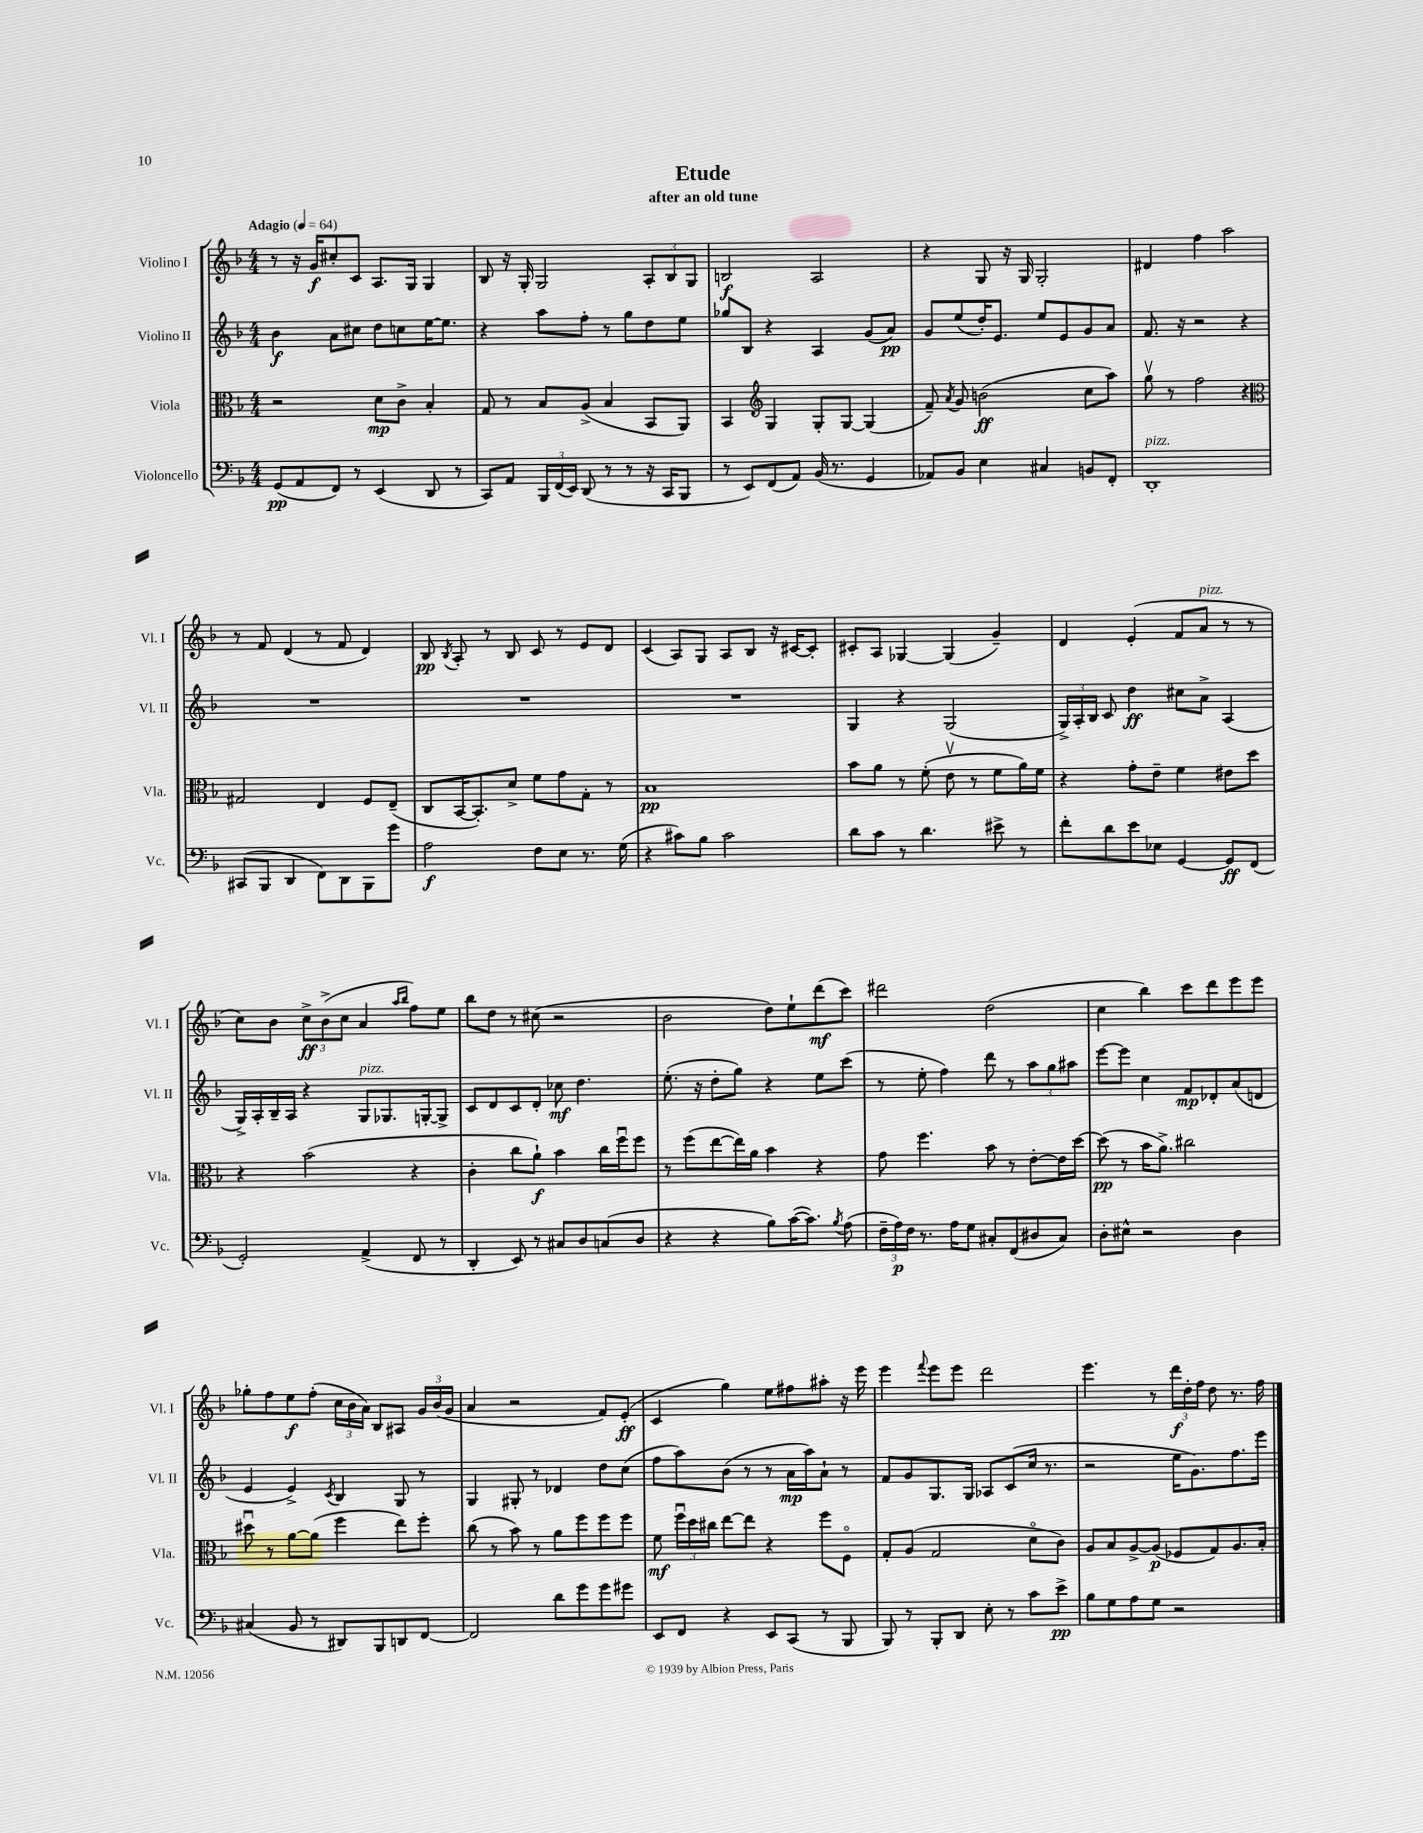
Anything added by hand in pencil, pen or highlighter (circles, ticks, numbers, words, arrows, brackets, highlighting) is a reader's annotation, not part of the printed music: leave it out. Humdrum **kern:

**kern	**dynam	**kern	**dynam	**kern	**dynam	**kern	**dynam
*part4	*part4	*part3	*part3	*part2	*part2	*part1	*part1
*staff4	*staff4	*staff3	*staff3	*staff2	*staff2	*staff1	*staff1
*I"Violoncello	*	*I"Viola	*	*I"Violino II	*	*I"Violino I	*
*I'Vc.	*	*I'Vla.	*	*I'Vl. II	*	*I'Vl. I	*
*clefF4	*	*clefC3	*	*clefG2	*	*clefG2	*
*k[b-]	*	*k[b-]	*	*k[b-]	*	*k[b-]	*
*M4/4	*	*M4/4	*	*M4/4	*	*M4/4	*
*MM64	*	*MM64	*	*MM64	*	*MM64	*
=1	=1	=1	=1	=1	=1	=1	=1
!	!	!	!	!	!	!LO:TX:a:B:t=Adagio	!
(8GG/L	pp	2r	.	4b-\	f	8r	.
8AA/	.	.	.	.	.	16r	.
.	.	.	.	.	.	16g/KL	f
8FF/J)	.	.	.	8a\L	.	8cc#X'/	.
8r	.	.	.	8cc#X\J	.	8c/J	.
(4EE/	.	8d\L	mp	8dd\L	.	8.A/L	.
.	.	8c^\J	.	8ccn\	.	.	.
.	.	.	.	.	.	16G/Jk	.
8DD/	.	4B-'/	.	[16ee\K	.	4G/	.
.	.	.	.	8.ee\J]	.	.	.
8r	.	.	.	.	.	.	.
=2	=2	=2	=2	=2	=2	=2	=2
8CC/L)	.	8G/	.	4r	.	8B-/	.
8AA/J	.	8r	.	.	.	16r	.
.	.	.	.	.	.	16G'/	.
24BBB-/LL	.	8B-/L	.	8aa\L	.	2G/	.
(24FF/	.	.	.	.	.	.	.
24EE/JJ)	.	.	.	.	.	.	.
(8DD/	.	(8A^/J	.	8ff'\J	.	.	.
8r	.	4B-/	.	8r	.	.	.
8r	.	.	.	8gg\L	.	.	.
16r	.	8BB-/L	.	8dd\	.	12A'/L	.
16CC/KL	.	.	.	.	.	.	.
.	.	.	.	.	.	12B-/	.
8BBB-/J	.	8AA/J)	.	8ee\J	.	.	.
.	.	.	.	.	.	12G/J	.
=3	=3	=3	=3	=3	=3	=3	=3
8r	.	4BB-/	.	8gg-X/L	.	2Bn/	f
8EE/L)	.	.	.	8B-/J	.	.	.
*	*	*clefG2	*	*	*	*	*
(8FF/	.	4G/	.	4r	.	.	.
8AA/J)	.	.	.	.	.	.	.
(16BB-/	.	8G'/L	.	4A/	.	2A/	.
8.r	.	.	.	.	.	.	.
.	.	[8G/J	.	.	.	.	.
4GG/	.	(4G/]	.	(8g/L	.	.	.
.	.	.	.	8a/J)	pp	.	.
=4	=4	=4	=4	=4	=4	=4	=4
8AA-X/L)	.	8f~/)	.	8g/L	.	4r	.
.	.	8qa/	.	.	.	.	.
8BB-/J	.	8g/	.	(8ee/	.	.	.
4E\	.	(2bn\	ff	16dd'/K)	.	8G/	.
.	.	.	.	8.e/J	.	.	.
.	.	.	.	.	.	16r	.
.	.	.	.	.	.	16G/	.
4C#X/	.	.	.	8ee/L	.	2G'/	.
.	.	.	.	8e/	.	.	.
8BBn/L	.	8cc\L	.	8g/	.	.	.
8FF'/J	.	8aa\J)	.	8a/J	.	.	.
=5	=5	=5	=5	=5	=5	=5	=5
!LO:TX:a:i:t=pizz.	!	!	!	!	!	!	!
1DD'	.	8ggv\	.	8.f/	.	4d#X/	.
.	.	8r	.	.	.	.	.
.	.	.	.	16r	.	.	.
.	.	2ff\	.	2r	.	4ff\	.
.	.	.	.	.	.	2aa\	.
.	.	4r	.	4r	.	.	.
!!LO:LB:g=z
=6	=6	=6	=6	=6	=6	=6	=6
*	*	*clefC3	*	*	*	*	*
(8CC#X/L	.	2G#X/	.	1r	.	8r	.
8BBB-/J	.	.	.	.	.	8f/	.
4DD/	.	.	.	.	.	(4d/	.
8FF\L)	.	4E/	.	.	.	8r	.
8DD\	.	.	.	.	.	8f/	.
8BBB-\	.	8F/L	.	.	.	4d/)	.
8g\J	.	(8E~/J	.	.	.	.	.
=7	=7	=7	=7	=7	=7	=7	=7
2A\	f	8C/L	.	1r	.	8B-/	pp
.	.	.	.	.	.	8qB-/	.
.	.	[16BB-/K	.	.	.	8A'/	.
.	.	8.BB-'/])	.	.	.	.	.
.	.	.	.	.	.	8r	.
.	.	8d^/J	.	.	.	8B-/	.
8F\L	.	8f\L	.	.	.	8c/	.
8E\J	.	8g\	.	.	.	8r	.
8.r	.	8G'\J	.	.	.	8e/L	.
.	.	8r	.	.	.	8d/J	.
(16G\	.	.	.	.	.	.	.
=8	=8	=8	=8	=8	=8	=8	=8
4r	.	1B-	pp	1r	.	(4c/	.
8c#X\L)	.	.	.	.	.	8A/L)	.
8B-\J	.	.	.	.	.	8G/J	.
2c#\	.	.	.	.	.	8A/L	.
.	.	.	.	.	.	8B-/J	.
.	.	.	.	.	.	16r	.
.	.	.	.	.	.	[16c#X/KL	.
.	.	.	.	.	.	8c#'/J]	.
=9	=9	=9	=9	=9	=9	=9	=9
8d\L	.	8b-\L	.	4G/	.	8c#X'/L	.
8c\J	.	8a\J	.	.	.	8A/J	.
8r	.	8r	.	4r	.	[4G-X/	.
4.d\	.	(8f'\	.	.	.	.	.
.	.	8ev\	.	(2G/	.	(4G-/]	.
.	.	8r	.	.	.	.	.
8e#X^\	.	8f\L	.	.	.	4g~/)	.
8r	.	16a\L)	.	.	.	.	.
.	.	16f\JJ	.	.	.	.	.
=10	=10	=10	=10	=10	=10	=10	=10
8f'\L	.	4r	.	24G^/LL)	.	4d/	.
.	.	.	.	24A'/	.	.	.
.	.	.	.	24B-/JJ	.	.	.
8d\	.	.	.	8c/	.	.	.
8e\	.	8g'\L	.	4dd\	ff	(4e'/	.
8E-X\J	.	8e~\J	.	.	.	.	.
[4GG/	.	4f\	.	8cc#X\L	.	8f/L	.
!	!	!	!	!	!	!LO:TX:a:i:t=pizz.	!
.	.	.	.	8a^\J	.	8a/J	.
8GG/L]	ff	8e#X\L	.	(4A/	.	8r	.
(8FF/J	.	8dd\J	.	.	.	8r	.
!!LO:LB:g=z
=11	=11	=11	=11	=11	=11	=11	=11
2GG'/)	.	4r	.	16G^/LL)	.	8cc\L)	.
.	.	.	.	16A'/	.	.	.
.	.	.	.	16B-~/	.	8b-\J	.
.	.	.	.	16A/JJ	.	.	.
.	.	(2b-\	.	4r	.	12cc^\L	ff
.	.	.	.	.	.	(12b-^\	.
.	.	.	.	.	.	12cc\J	.
!	!	!	!	!LO:TX:a:i:t=pizz.	!	!	!
(4AA^/	.	.	.	8G/L	.	4a/	.
.	.	.	.	8.G-X/	.	.	.
.	.	.	.	.	.	16qqaa/LL	.
.	.	.	.	.	.	16qqbb-/JJ	.
8FF/	.	4r	.	.	.	8ff\L)	.
.	.	.	.	[16Gn'/k	.	.	.
8r	.	.	.	8G^/J]	.	8ee\J	.
=12	=12	=12	=12	=12	=12	=12	=12
4DD'/	.	4c'\	.	8c/L	.	8bb-\L	.
.	.	.	.	8d/	.	8dd\J	.
8EE/)	.	8cc\L	.	8c/	.	8r	.
8r	.	8a`\J)	f	8d'/J	.	(8cc#X\	.
8C#X/L	.	4b-\	.	8cc-X\	mf	2r	.
8D/	.	.	.	4.dd\	.	.	.
(8Cn/	.	16cc\LL	.	.	.	.	.
.	.	16ffu\J	.	.	.	.	.
8D/J	.	8ff\J	.	.	.	.	.
=13	=13	=13	=13	=13	=13	=13	=13
4r	.	8r	.	(8.ee'\	.	2b-\	.
.	.	(8ff\L	.	.	.	.	.
.	.	.	.	16r	.	.	.
4r	.	[8ee\	.	8dd'\L	.	.	.
.	.	16ee\L])	.	8gg\J)	.	.	.
.	.	16a\JJ	.	.	.	.	.
8B-\L)	.	4b-\	.	4r	.	8dd\L)	.
([16c\K	.	.	.	.	.	8ee`\	.
8.c\J])	.	.	.	.	.	.	.
.	.	4r	.	8ee\L	.	(8ddd\	mf
8qB-/	.	.	.	.	.	.	.
(8A\	.	.	.	(8ccc\J	.	8ccc\J)	.
=14	=14	=14	=14	=14	=14	=14	=14
24F~\LL	.	8g\	.	8r	.	2ddd#X\	.
24A\)	p	.	.	.	.	.	.
24F\JJ	.	.	.	.	.	.	.
8.r	.	4.ff\	.	8ee'\	.	.	.
.	.	.	.	4ff\)	.	.	.
16A\KL	.	.	.	.	.	.	.
8G\J	.	.	.	.	.	.	.
8C#X'/L	.	8b-\	.	8ddd\	.	(2dd\	.
(8FF/	.	8r	.	8r	.	.	.
8D#X/	.	[8e'\L	.	12aa\L	.	.	.
.	.	.	.	12gg\	.	.	.
8C#/J)	.	16e\L]	.	.	.	.	.
.	.	.	.	12aa#X\J	.	.	.
.	.	[16dd\JJ	.	.	.	.	.
=15	=15	=15	=15	=15	=15	=15	=15
8D'\L	.	(8dd\]	pp	[8eee\L	.	4cc\	.
8E#X^^\J	.	8r	.	8eee\J]	.	.	.
2r	.	16b-\KL	.	4cc\	.	4bb-\)	.
.	.	8.a^\J)	.	.	.	.	.
.	.	2cc#X\	.	8f/L	mp	8ccc\L	.
.	.	.	.	8d-X'/	.	8ddd\	.
4D\	.	.	.	(8a/	.	8eee\	.
.	.	.	.	8dn/J	.	8eee\J	.
!!LO:LB:g=z
=16	=16	=16	=16	=16	=16	=16	=16
(4C#X/	.	8dd#Xu\	.	4e/	.	8gg-X'\L	.
.	.	8r	.	.	.	8ff\	.
8BB-/	.	[8a\L	.	4e^/)	.	8ee\	f
8r	.	(8a\J]	.	.	.	(8ff'\J	.
.	.	.	.	8qc/	.	.	.
8DD#X/L)	.	4ff\	.	4B-/	.	24cc\LL	.
.	.	.	.	.	.	24b-\	.
.	.	.	.	.	.	24a\JJ)	.
8BBB-/	.	.	.	.	.	8B-/L	.
8DDn/	.	8ee\L)	.	8G/	.	8A#X/J	.
[8FF/J	.	8ff'\J	.	8r	.	24g/LL	.
.	.	.	.	.	.	(24b-/	.
.	.	.	.	.	.	24g/JJ	.
=17	=17	=17	=17	=17	=17	=17	=17
2FF/]	.	(8cc\	.	4G/	.	4a/	.
.	.	8r	.	.	.	.	.
.	.	8b-\)	.	8G#X'/	.	2r	.
.	.	8r	.	8r	.	.	.
8d\L	.	8a\L	.	4d-X/	.	.	.
8g\	.	8ff\	.	.	.	.	.
8g\	.	8ff\	.	8dd\L	.	8f/L)	.
8g#X\J	.	8ff\J	.	(8cc\J	.	(8e'/J	ff
=18	=18	=18	=18	=18	=18	=18	=18
8EE/L	.	8f\	mf	8ff\L	.	4c/	.
8FF/J	.	24ffu\LL	.	8aa\)	.	.	.
.	.	24dd\	.	.	.	.	.
.	.	24cc#X\JJ	.	.	.	.	.
4r	.	[8ee\L	.	(8b-\J	.	4gg\)	.
.	.	8ee\J]	.	8r	.	.	.
8EE/L	.	4r	.	8r	.	8ee\L	.
(8CC/J	.	.	.	16a\LL	mp	8ff#X\	.
.	.	.	.	16aa\J)	.	.	.
8r	.	8ff\L	.	8a`\J	.	8aa#X'\J	.
8BBB-/	.	8F\J	.	8r	.	16r	.
.	.	.	.	.	.	16eee\	.
=19	=19	=19	=19	=19	=19	=19	=19
8BBB-/)	.	8G'/L	.	8f/L	.	4eee\	.
8r	.	(8A/J	.	8g/	.	.	.
.	.	.	.	.	.	8qqfff/	.
8BBB-'/L	.	2G/	.	8.G/	.	8eee\L	.
8DD/J	.	.	.	.	.	8eee\J	.
.	.	.	.	16G/Jk	.	.	.
8E'\	.	.	.	8A-X/L	.	2ddd\	.
8r	.	.	.	(8c/	.	.	.
8c\L	.	8d\L	.	16cc/Jk	.	.	.
.	.	.	.	8.r	.	.	.
8e^\J	pp	8c\J)	.	.	.	.	.
=20	=20	=20	=20	=20	=20	=20	=20
8B-\L	.	8A/L	.	2r	.	4.eee\	.
8G\	.	8B-/	.	.	.	.	.
8A\	.	[8A^/	.	.	.	.	.
8G\J	.	(8A/J]	p	.	.	8r	.
2r	.	8F-X/L	.	16ee\KL	.	24ddd\LL	f
.	.	.	.	.	.	24dd'\	.
.	.	.	.	8.g\)	.	.	.
.	.	.	.	.	.	24ff\JJ	.
.	.	8G/)	.	.	.	8dd\	.
.	.	8.A/	.	8.ff\	.	8.r	.
.	.	16B-'/Jk	.	16eee\Jk	.	16ff\	.
==	==	==	==	==	==	==	==
*-	*-	*-	*-	*-	*-	*-	*-
